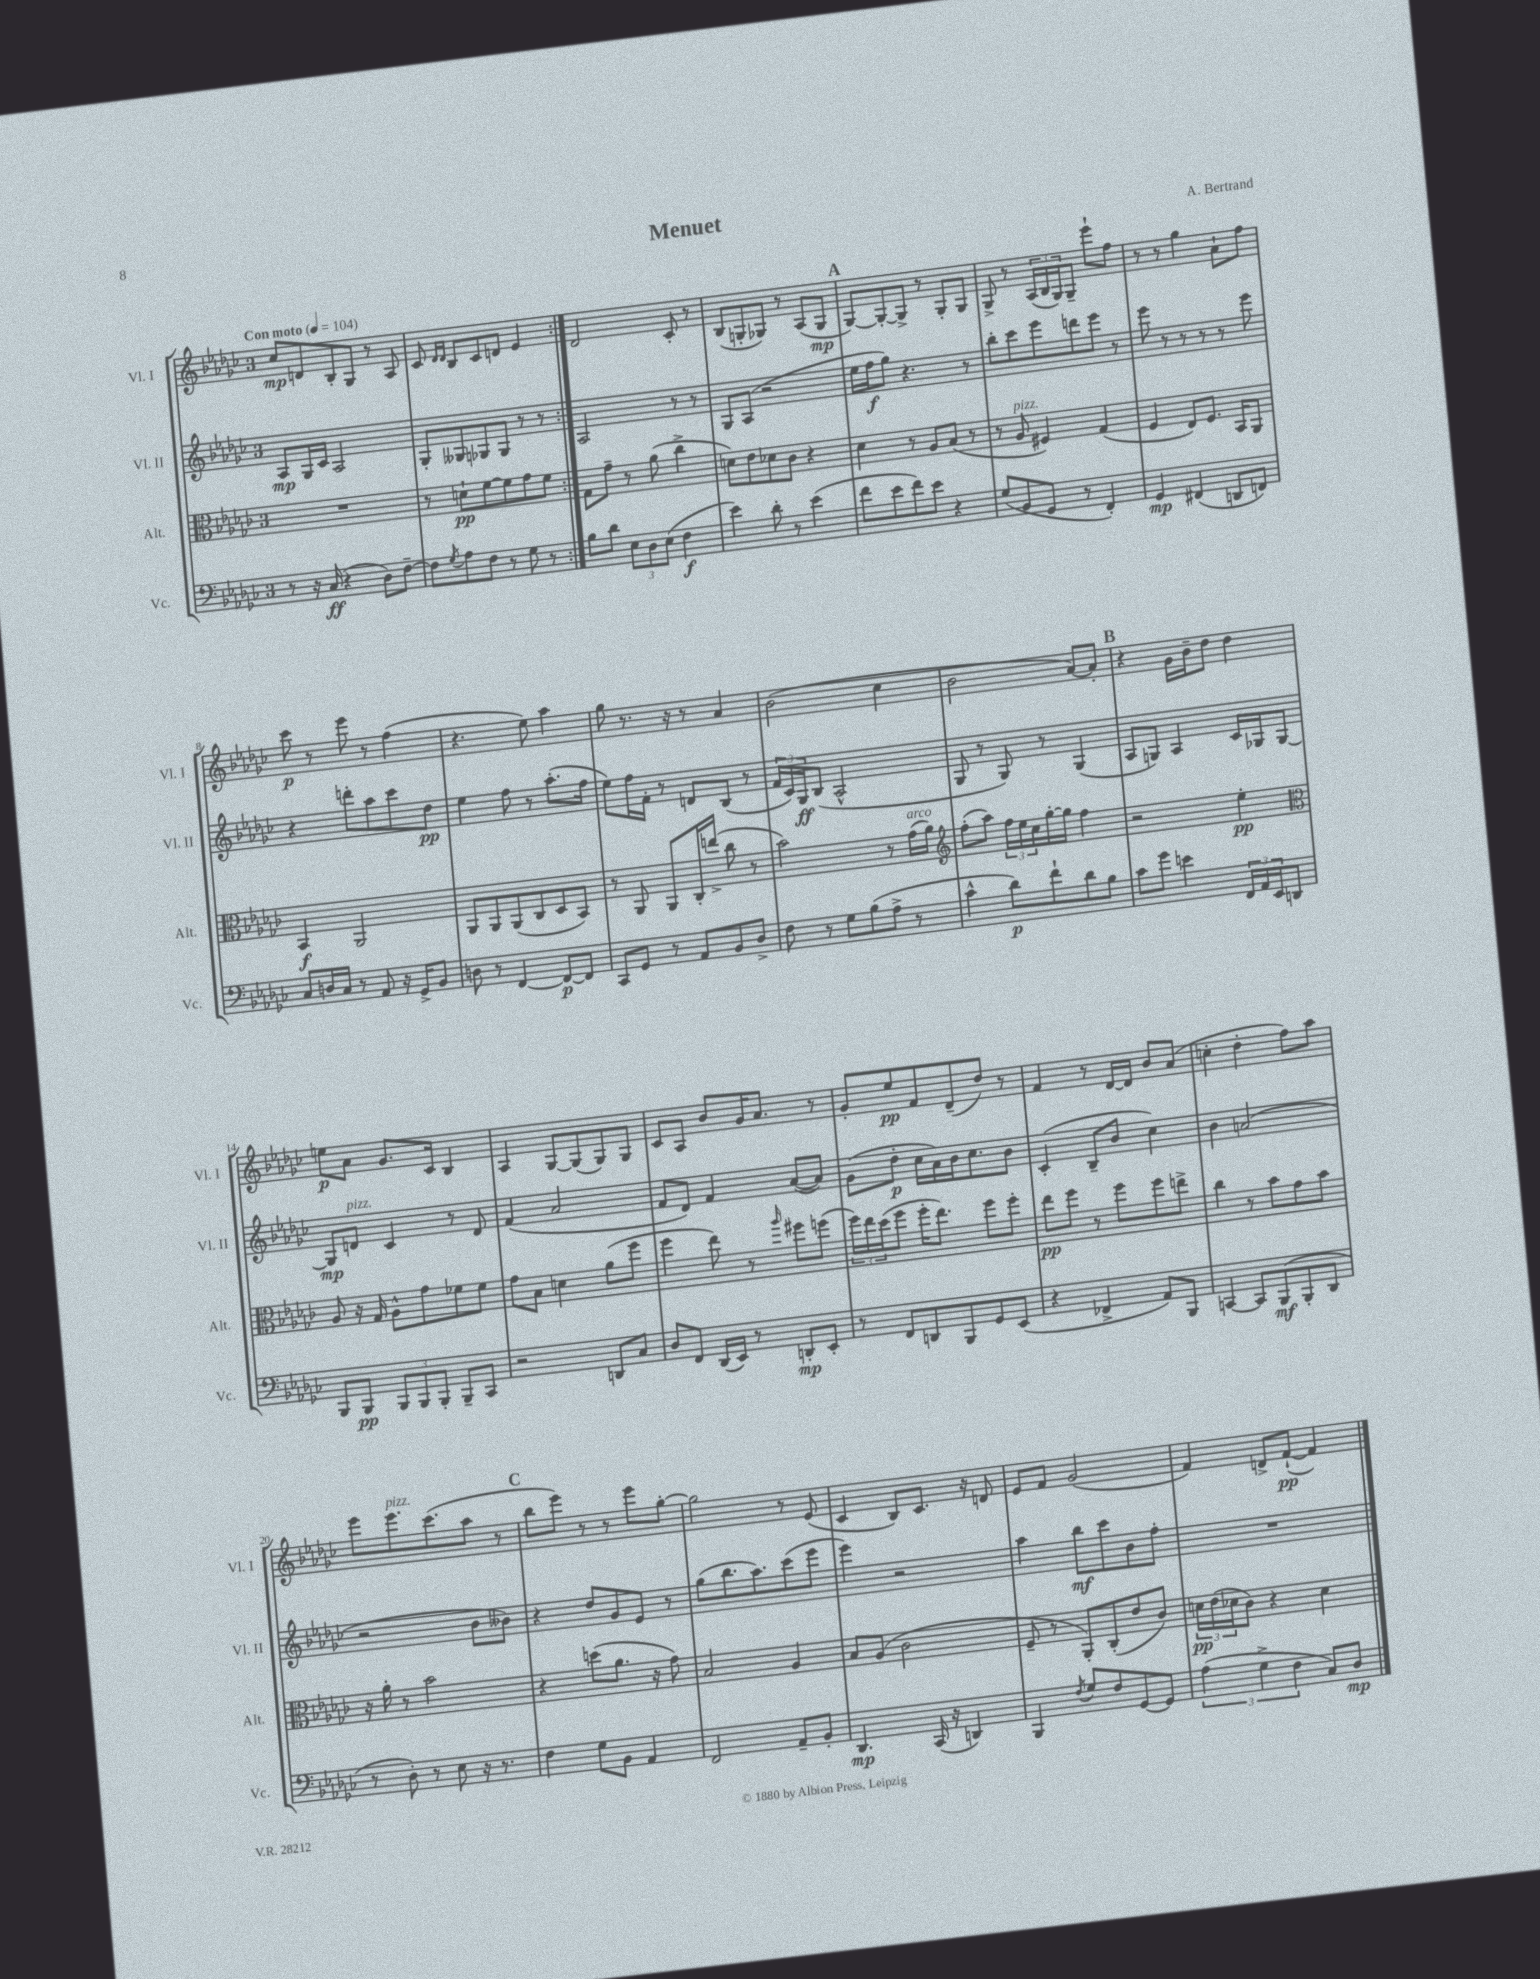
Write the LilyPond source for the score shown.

\header { title = "Menuet" composer = "A. Bertrand" }
<<
\new StaffGroup <<
\new Staff = "s0" \with { instrumentName = "Vl. I" shortInstrumentName = "Vl. I" } {
    \clef treble \key ges \major \once \override Staff.TimeSignature.style = #'single-digit \time 3/4 \tempo "Con moto" 4 = 104
    \repeat volta 2 { ces''8\mp d'8 bes8-. ges8 r8 aes8 |
    ces'8 \grace { des'16 des'16 } bes8 ces'8 d'8 ees'4 | }
    des'2 ces'8-. r8 |
    bes8( g8-. ges8) r8 aes8( ges8\mp |
    \mark \markup { \bold "A" } ges8~) ges8~-. ges8-> r8 ges8-. ges8 |
    ges8-> r8 \tuplet 3/2 { aes16( bes16 ges16) } ges8-- ees'''8-! f''8 |
    r8 r8 ges''4 aes'8-! f''8 |
    ces'''8\p r8 ees'''8 r8 f''4( |
    r4. ees''8) aes''4 |
    ges''8 r8. r16 r8 aes'4 |
    bes'2( ces''4 |
    bes'2 aes'8~) aes'8-. |
    \mark \markup { \bold "B" } r4 ges'16 bes'16-- des''8 des''4 |
    e''8\p aes'8 ges'8. ces'16 bes4 |
    aes4 ges8~ ges8( ges8) ges8 |
    ces'8 aes8 bes'8 ges'16 aes'8. r8 |
    ges'8-. ees''8\pp f'8 des'8--( des''8) r8 |
    f'4 r8 des'16~ des'16 bes'8 aes'8( |
    c''4-. des''4-. f''8) aes''8 |
    ees'''8 ees'''8.^\markup { \italic "pizz." } ces'''8.( aes''8 r8 |
    \mark \markup { \bold "C" } bes''8 ees'''8) r8 r8 ees'''8 ges''8~-. |
    ges''2 r8 ees'8( |
    ces'4 bes8) ces'8. r16 d'8 |
    ees'8 f'8 ges'2( |
    f'4) d'8-> f'8~-!\pp( f'4) \bar "|." |
}
\new Staff = "s1" \with { instrumentName = "Vl. II" shortInstrumentName = "Vl. II" } {
    \clef treble \key ges \major \once \override Staff.TimeSignature.style = #'single-digit \time 3/4
    \repeat volta 2 { aes8\mp ges16 ces'16 aes2 |
    ges8-. geses8 ges8 ges8 r8 r8 | }
    aes2 r8 r8 |
    ges8 aes8( r2 |
    \mark \markup { \bold "A" } ees''16 f''16\f ges''8) r4. r8 |
    bes''8-. ces'''8 ees'''8 d'''8 ees'''8 r8 |
    ees'''8 r8 r8 r8 r8 ees'''8 |
    r4 d'''8-. aes''8 ces'''8 des''8\pp |
    ees''4 f''8 r8 aes''8.-.( f''16 |
    ees''8) f''16 f'16-. r8 d'8 bes8( r8 |
    \tuplet 3/2 { f'16 ces'16) ges16\ff } bes8( aes2-^ |
    ges8 r8 ges8) r8 ges4( |
    \mark \markup { \bold "B" } aes8 g8) aes4 ces'16 ges16 ges8~ |
    ges8\mp d'8^\markup { \italic "pizz." } ces'4 r8 d'8 |
    f'4( aes'2 |
    f'8 des'8) f'4 aes'8~( aes'8) |
    ges'8( des''8-.\p ces''16 aes'16) bes'16 ces''8. bes'8 |
    ces'4-.( bes8-- bes'8 ces''4) |
    bes'4 a'2( |
    r2 bes'8 beses'8) |
    \mark \markup { \bold "C" } r4 des''8 ges'8 ees'8 r8 |
    ges''8( bes''8. aes''8.) ces'''8( ees'''8 |
    ees'''4) r2 |
    aes''4 bes''8\mf ces'''8 bes'8 f''8-. |
    R2. \bar "|." |
}
\new Staff = "s2" \with { instrumentName = "Alt." shortInstrumentName = "Alt." } {
    \clef alto \key ges \major \once \override Staff.TimeSignature.style = #'single-digit \time 3/4
    \repeat volta 2 { R2. |
    r8 d'8-!\pp f'8~ f'8 ges'8 f'8 | }
    ges8 ges'8-- r8 aes'8( ces''4-> |
    d'8) ees'8 des'8 ces'8 r4 |
    \mark \markup { \bold "A" } des'4 r8 aes8 bes8( r8 |
    r8 aes8^\markup { \italic "pizz." } fis4) ges4( |
    f4 ees8) f8. bes,16 aes,8 |
    bes,4\f aes,2 |
    aes,8 aes,8 aes,8( ces8 des8 bes,8) |
    r8 aes,8 aes,8 ces16-. e''16->( ces''8 r8 |
    bes'2) r8 ges'16^\markup { \italic "arco" }( aes'16) |
    \clef treble f''8-.( aes''8) \tuplet 3/2 { f''16 ees''16 ces''16 } ges''16~-. ges''16 f''4 |
    \mark \markup { \bold "B" } r2 ees''4-.\pp |
    \clef alto aes8 r16 ges16 aes8-^ ges'8 fes'8 fes'8 |
    ges'8 bes8 d'4 aes'8( f''8 |
    f''4 ees''8) r8 \grace { aes''16 } fis''8 f''8( |
    \tuplet 3/2 { f''16) ees''16 des''16( } f''8 f''16-. ees''8.) f''8 f''8-. |
    ees''8\pp f''8 r8 f''8 f''8 e''8-> |
    ces''4 r8 bes'8 ges'8 bes'8 |
    r16 aes'16-. r8 bes'2 |
    \mark \markup { \bold "C" } r4 d''8( aes'8. r16 ges'8) |
    bes2 aes4 |
    bes8 aes8( ces'2 |
    f8-- r8 aes,8-.) ces8-.( ees'8 ces'8) |
    \tuplet 3/2 { d'16\pp ees'16( des'16 } ces'8) r4 des'4 \bar "|." |
}
\new Staff = "s3" \with { instrumentName = "Vc." shortInstrumentName = "Vc." } {
    \clef bass \key ges \major \once \override Staff.TimeSignature.style = #'single-digit \time 3/4
    \repeat volta 2 { r8 r16 ces16\ff( r4 des8) f8~-- |
    f8 \acciaccatura { ges8 } aes8 f8 r8 ges8 r8 | }
    bes8 des'8 \tuplet 3/2 { ees8 des8 ees8( } f4\f |
    ees'4) des'8-. r8 ees'4( |
    \mark \markup { \bold "A" } f'8 ees'8 f'8) ees'8 r4 |
    ges8( bes,8 ges,8 r8 f,4-.) |
    ges,4\mp fis,4( d,8 f,8) |
    ces8 d16 ces16 r8 aes,8 r16 ges,16-> bes,8 |
    d8 r8 f,4~ f,8~\p f,8 |
    ces,8 ges,8 r8 aes,8 bes,8 des8-> |
    f8 r8 ges8 bes8( aes8-> r8 |
    ces'4-^ des'8\p) f'8-! des'8 bes8 |
    \mark \markup { \bold "B" } ces'8 ges'8 e'4 \tuplet 3/2 { f,16 aes,16 ees,16 } d,8 |
    bes,,8 bes,,8\pp \tuplet 3/2 { bes,,8 bes,,8 bes,,8-. } bes,,8-- ces,8 |
    r2 d,8 ces8 |
    des8 f,8 des,16( ees,16) r8 d,8-.\mp ees,8-. |
    r8 f,8 d,8 bes,,8 ges,8 ees,8( |
    r4 fes,4-> aes,8) bes,,8 |
    c,4~ c,8 bes,,8\mf( bes,,8-. des,8 |
    r8 des8-.) r8 ees8 r16 r8. |
    \mark \markup { \bold "C" } f4 ges8 bes,8 aes,4 |
    f,2 aes,8-- bes,8-. |
    des,4.\mp ces,16( r16 d,4) |
    bes,,4 \acciaccatura { f8 } ges8 f8 ges,8~ ges,8 |
    \tuplet 3/2 { aes4( ges4-> f4 } ces8) des8\mp \bar "|." |
}
>>
>>
